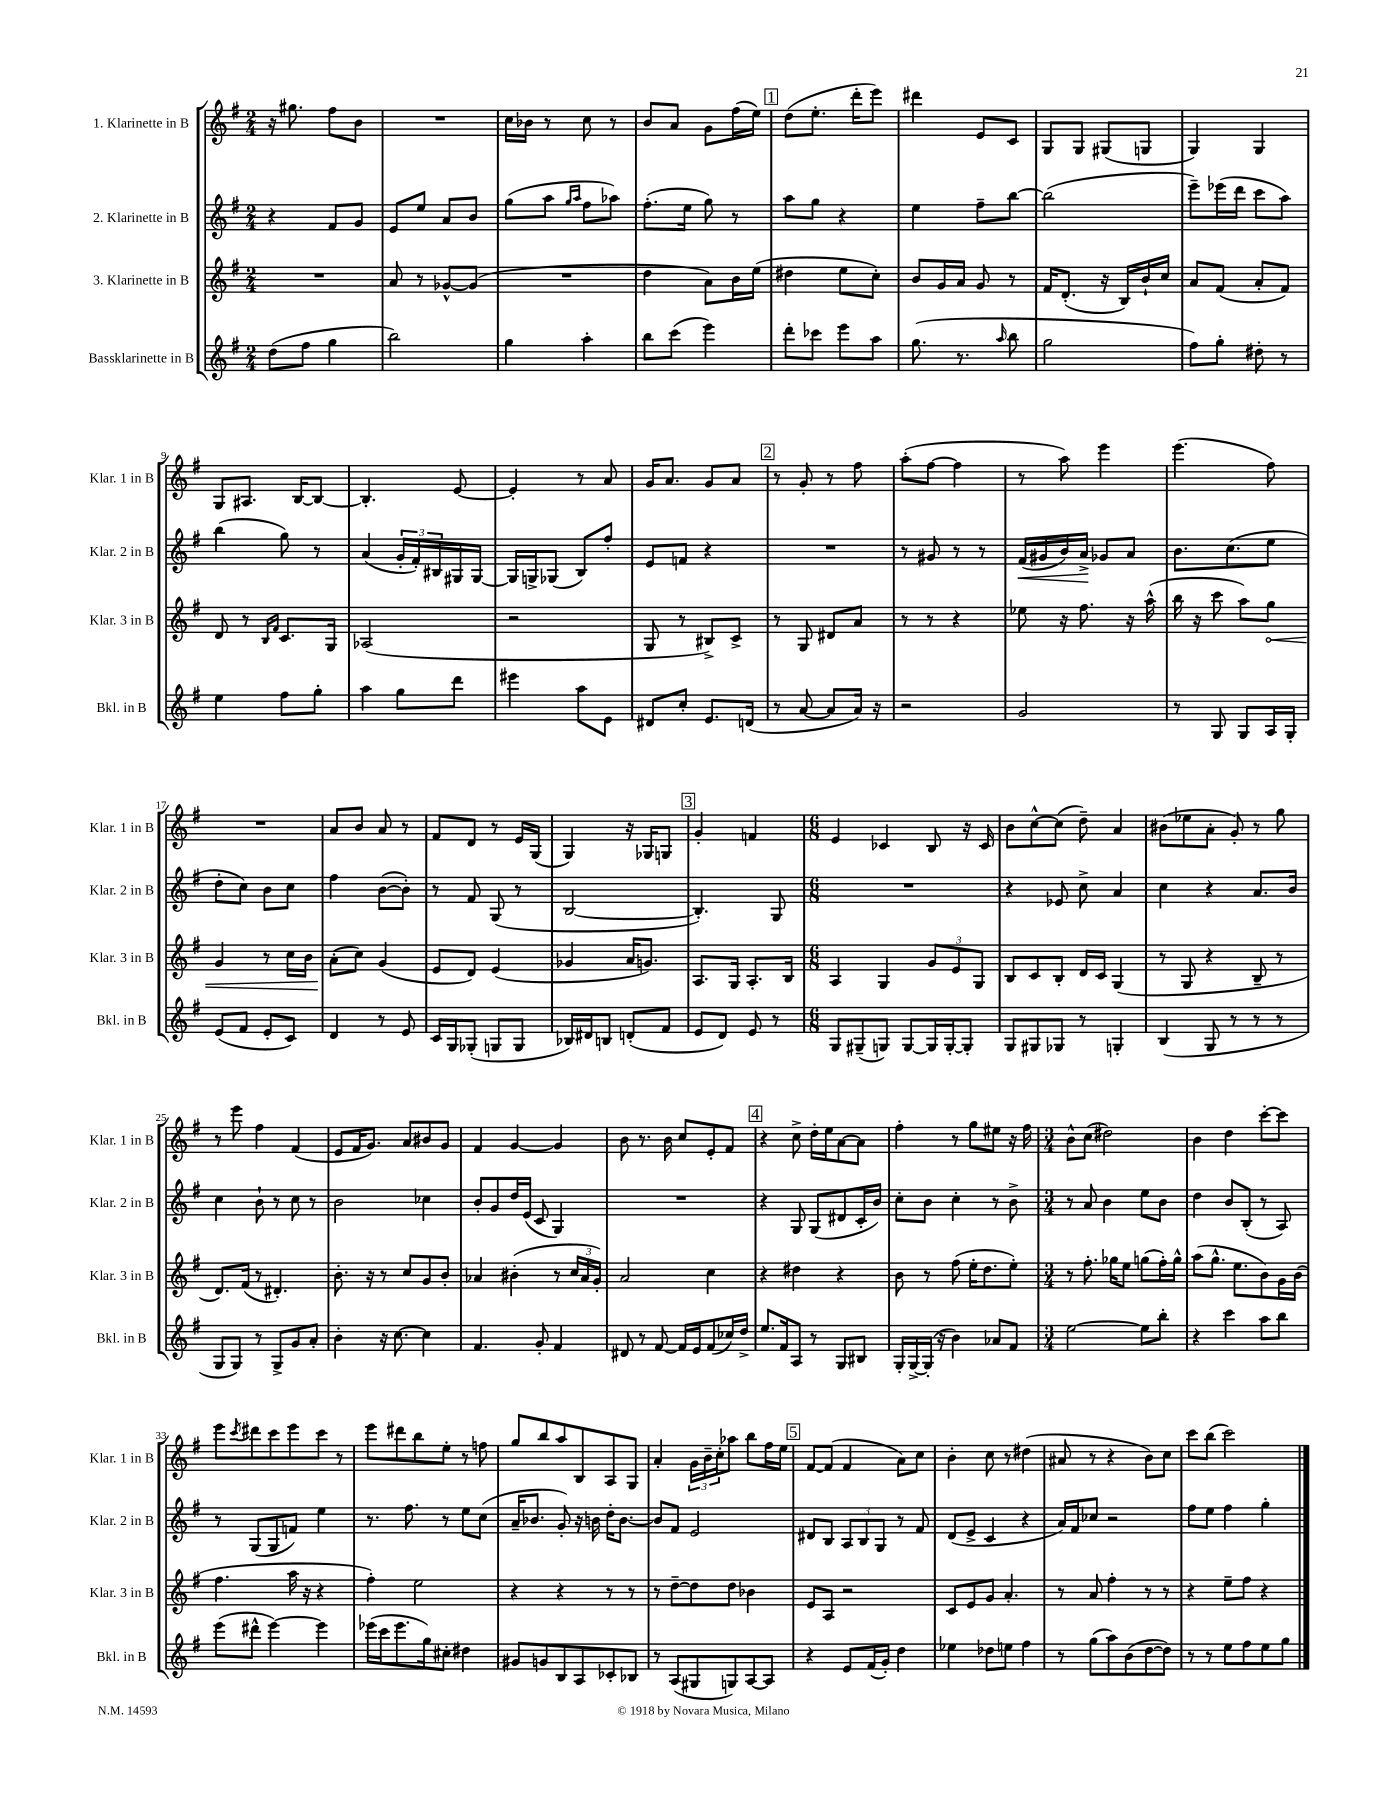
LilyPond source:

<<
\new StaffGroup <<
\new Staff = "s0" \with { instrumentName = "1. Klarinette in B" shortInstrumentName = "Klar. 1 in B" } {
    \clef treble \key g \major \numericTimeSignature \time 2/4
    r16 gis''8. fis''8 b'8 |
    R2 |
    c''16 bes'16 r8 c''8 r8 |
    b'8 a'8 g'8 fis''16( e''16) |
    \mark \markup { \box "1" } d''8( e''8.-. d'''16-. e'''8) |
    dis'''4 e'8 c'8 |
    g8 g8 gis8( g8 |
    g4) g4 |
    g8 ais8. b16~ b8~ |
    b4.-. e'8~ |
    e'4-. r8 a'8 |
    g'16 a'8. g'8 a'8 |
    \mark \markup { \box "2" } r8 g'8-. r8 fis''8 |
    a''8-.( fis''8~ fis''4 |
    r8 a''8) e'''4 |
    e'''4.( fis''8) |
    R2 |
    a'8 b'8 a'8 r8 |
    fis'8 d'8 r8 e'16 g16( |
    g4) r16 ges16 g8 |
    \mark \markup { \box "3" } g'4-. f'4 |
    \numericTimeSignature \time 6/8 e'4 ces'4 b8 r16 ces'16 |
    b'8 c''8~-^ c''8( d''8--) a'4 |
    bis'8( ees''8 a'8-. g'8-.) r8 g''8 |
    r8 e'''8 fis''4 fis'4( |
    e'8 fis'16 g'8.) a'8 bis'8 g'8 |
    fis'4 g'4~ g'4 |
    b'8 r8. b'16 c''8 e'8-. fis'8 |
    \mark \markup { \box "4" } r4 c''8-> d''16-. e''16 a'8~ a'8 |
    fis''4-. r8 g''8 eis''8 r16 fis''16 |
    \numericTimeSignature \time 3/4 b'8-^ c''8( dis''2) |
    b'4 d''4 c'''8~-. c'''8 |
    e'''8 \acciaccatura { c'''8 } dis'''8 c'''8 e'''8 c'''8 r8 |
    e'''8 dis'''8 b''8 e''8-. r8 f''8 |
    g''8 b''8 a''8 b8 a8 g8 |
    a'4-. \tuplet 3/2 { g'16 b'16-- c''16-. } aes''8 b''8 fis''16 e''16 |
    \mark \markup { \box "5" } fis'8~ fis'8( fis'4 a'8) c''8 |
    b'4-. c''8 r8 dis''4( |
    ais'8 r8 r4 b'8) c''8 |
    c'''8 b''8( c'''2) \bar "|." |
}
\new Staff = "s1" \with { instrumentName = "2. Klarinette in B" shortInstrumentName = "Klar. 2 in B" } {
    \clef treble \key g \major \numericTimeSignature \time 2/4
    r4 fis'8 g'8 |
    e'8 e''8 a'8 b'8 |
    g''8( a''8 \grace { g''16 a''16 } fis''8 aes''8) |
    fis''8.-.( e''16 g''8) r8 |
    \mark \markup { \box "1" } a''8 g''8 r4 |
    e''4 fis''8-- b''8~ |
    b''2( |
    e'''8--) ees'''16( d'''16 c'''8 a''8) |
    b''4( g''8) r8 |
    a'4( \tuplet 3/2 { g'16-. fis'16-.) bis16 } gis16 gis16~ |
    gis16 g16-> ges8( b8) fis''8-. |
    e'8 f'8 r4 |
    \mark \markup { \box "2" } R2 |
    r8 gis'8 r8 r8 |
    fis'16\<( gis'16 b'16) a'16->\! ges'8 a'8 |
    b'8. c''8.( e''8 |
    d''8-. c''8) b'8 c''8 |
    fis''4 b'8~( b'8-.) |
    r8 fis'8 g8( r8 |
    b2~ |
    \mark \markup { \box "3" } b4.-.) g8 |
    \numericTimeSignature \time 6/8 R2. |
    r4 ees'8 c''8-> a'4 |
    c''4 r4 a'8. b'16 |
    c''4 b'8-! r8 c''8 r8 |
    b'2 ces''4 |
    b'8-. g'8 d''16 e'16( c'8 g4) |
    R2. |
    \mark \markup { \box "4" } r4 g8 g8( dis'8 c'16-. b'16) |
    c''8-. b'8 c''4-. r8 b'8-> |
    \numericTimeSignature \time 3/4 r8 a'8 b'4 e''8 b'8 |
    d''4 b'8 b8-.( r8 a8) |
    r8 g8( g8 f'8) e''4 |
    r8. fis''8. r8 e''8 c''8( |
    a'16-- bes'8. g'8-.) r16 b'16 d''16-. b'8.~ |
    b'8 fis'8 e'2 |
    \mark \markup { \box "5" } dis'8 b8 \tuplet 3/2 { a8 b8 g8 } r8 fis'8 |
    d'8( e'8-> c'4 r4 |
    a'16) fis'16 ces''8 r2 |
    fis''8 e''8 fis''4 g''4-. \bar "|." |
}
\new Staff = "s2" \with { instrumentName = "3. Klarinette in B" shortInstrumentName = "Klar. 3 in B" } {
    \clef treble \key g \major \numericTimeSignature \time 2/4
    R2 |
    a'8 r8 ges'8~-^ ges'8( |
    R2 |
    d''4 a'8) b'16 e''16( |
    \mark \markup { \box "1" } dis''4 e''8 c''8-.) |
    b'8 g'16 a'16 g'8 r8 |
    fis'16 d'8.-.( r16 b16) b'16-! c''16 |
    a'8 fis'8( a'8-. fis'8) |
    d'8 r8 \grace { b16 fis'16 } c'8. g16 |
    aes2( |
    r2 |
    g8 r8 bis8->) c'8-> |
    \mark \markup { \box "2" } r8 g8 dis'8 a'8 |
    r8 r8 r4 |
    ees''8 r16 fis''8. r16 a''16-^( |
    b''16 r16 c'''8 a''8) \once \override Hairpin.circled-tip = ##t g''8\< |
    g'4 r8 c''16 b'16 |
    a'8-.\!( c''8) g'4( |
    e'8 d'8) e'4( |
    ges'4 a'16 g'8.) |
    \mark \markup { \box "3" } a8. g16 a8.-. b16 |
    \numericTimeSignature \time 6/8 a4 g4 \tuplet 3/2 { g'8 e'8 g8 } |
    b8 c'8 b8-. d'16 c'16 g4( |
    r8 g8 r4 b8-- r8 |
    d'8.) fis'16( r8 dis'4.-.) |
    b'8.-. r16 r8 c''8 g'8 b'8-. |
    aes'4 bis'4-.( r8 \tuplet 3/2 { c''16 aes'16 g'16-.) } |
    a'2 c''4 |
    \mark \markup { \box "4" } r4 dis''4 r4 |
    b'8 r8 fis''8( e''16-. d''8. e''8-.) |
    \numericTimeSignature \time 3/4 r8 fis''8.-. ges''16 e''8 g''8( fis''16-.) g''16-^ |
    a''8( g''8.-^ e''8. b'8) g'16 b'16( |
    fis''4. a''16 r16 r4 |
    fis''4-.) e''2 |
    r4 r4 r8 r8 |
    r8 d''8~-- d''8 d''8 bes'4 |
    \mark \markup { \box "5" } e'8 a8 r2 |
    c'8 e'8 g'8 a'4.-. |
    r8 a'8 fis''4-. r8 r8 |
    r4 e''8-- fis''8 r4 \bar "|." |
}
\new Staff = "s3" \with { instrumentName = "Bassklarinette in B" shortInstrumentName = "Bkl. in B" } {
    \clef treble \key g \major \numericTimeSignature \time 2/4
    d''8( fis''8 g''4 |
    b''2) |
    g''4 a''4-. |
    b''8 c'''8( e'''4) |
    \mark \markup { \box "1" } d'''8-. ces'''8 e'''8 a''8 |
    g''8.( r8. \grace { a''16 } b''8 |
    g''2 |
    fis''8) g''8-. dis''8-. r8 |
    e''4 fis''8 g''8-. |
    a''4 g''8 d'''8 |
    eis'''4 a''8 e'8 |
    dis'8 c''8-. e'8. d'16( |
    \mark \markup { \box "2" } r8 a'8~ a'8 a'16) r16 |
    r2 |
    g'2 |
    r8 g8 g8 a16 g16-. |
    e'8( fis'8 e'8-. c'8) |
    d'4 r8 e'8 |
    c'16 g16 ges8-.( g8 g8 |
    bes16) dis'16 b8 d'8-.( fis'8 |
    \mark \markup { \box "3" } e'8 d'8) e'8 r8 |
    \numericTimeSignature \time 6/8 g8 gis8--( g8) g8~ g16 g16~-. g8-. |
    g8 gis8 ges8 r8 g4-. |
    b4( g8 r8 r8 r8 |
    g8 g8) r8 g8-> g'8 a'8-. |
    b'4-. r16 c''8.~ c''4 |
    fis'4. g'8-. fis'4 |
    dis'8 r8 fis'8~ fis'16 e'16 fis'8( ces''16) d''16-> |
    \mark \markup { \box "4" } e''8. fis'16 a8 r8 g8 bis8 |
    g16-. g16~-> g16-.( r16 b'4) aes'8 fis'8 |
    \numericTimeSignature \time 3/4 e''2~ e''8 b''8-. |
    r4 c'''4 a''8 b''8 |
    e'''8( dis'''8-^ e'''4~) e'''4 |
    ees'''16( c'''16 ees'''8. g''16) cis''8-. dis''4 |
    gis'8 g'8 b8 a8 ces'8-. bes8 |
    r8 a8( gis8 g8) a8~ a8 |
    \mark \markup { \box "5" } r4 e'8 fis'16( g'16-.) d''4 |
    ees''4 des''8 e''8 fis''4 |
    r8 g''8( a''8) b'8( d''8~ d''8) |
    r8 r8 e''8 fis''8 e''8 g''8 \bar "|." |
}
>>
>>
